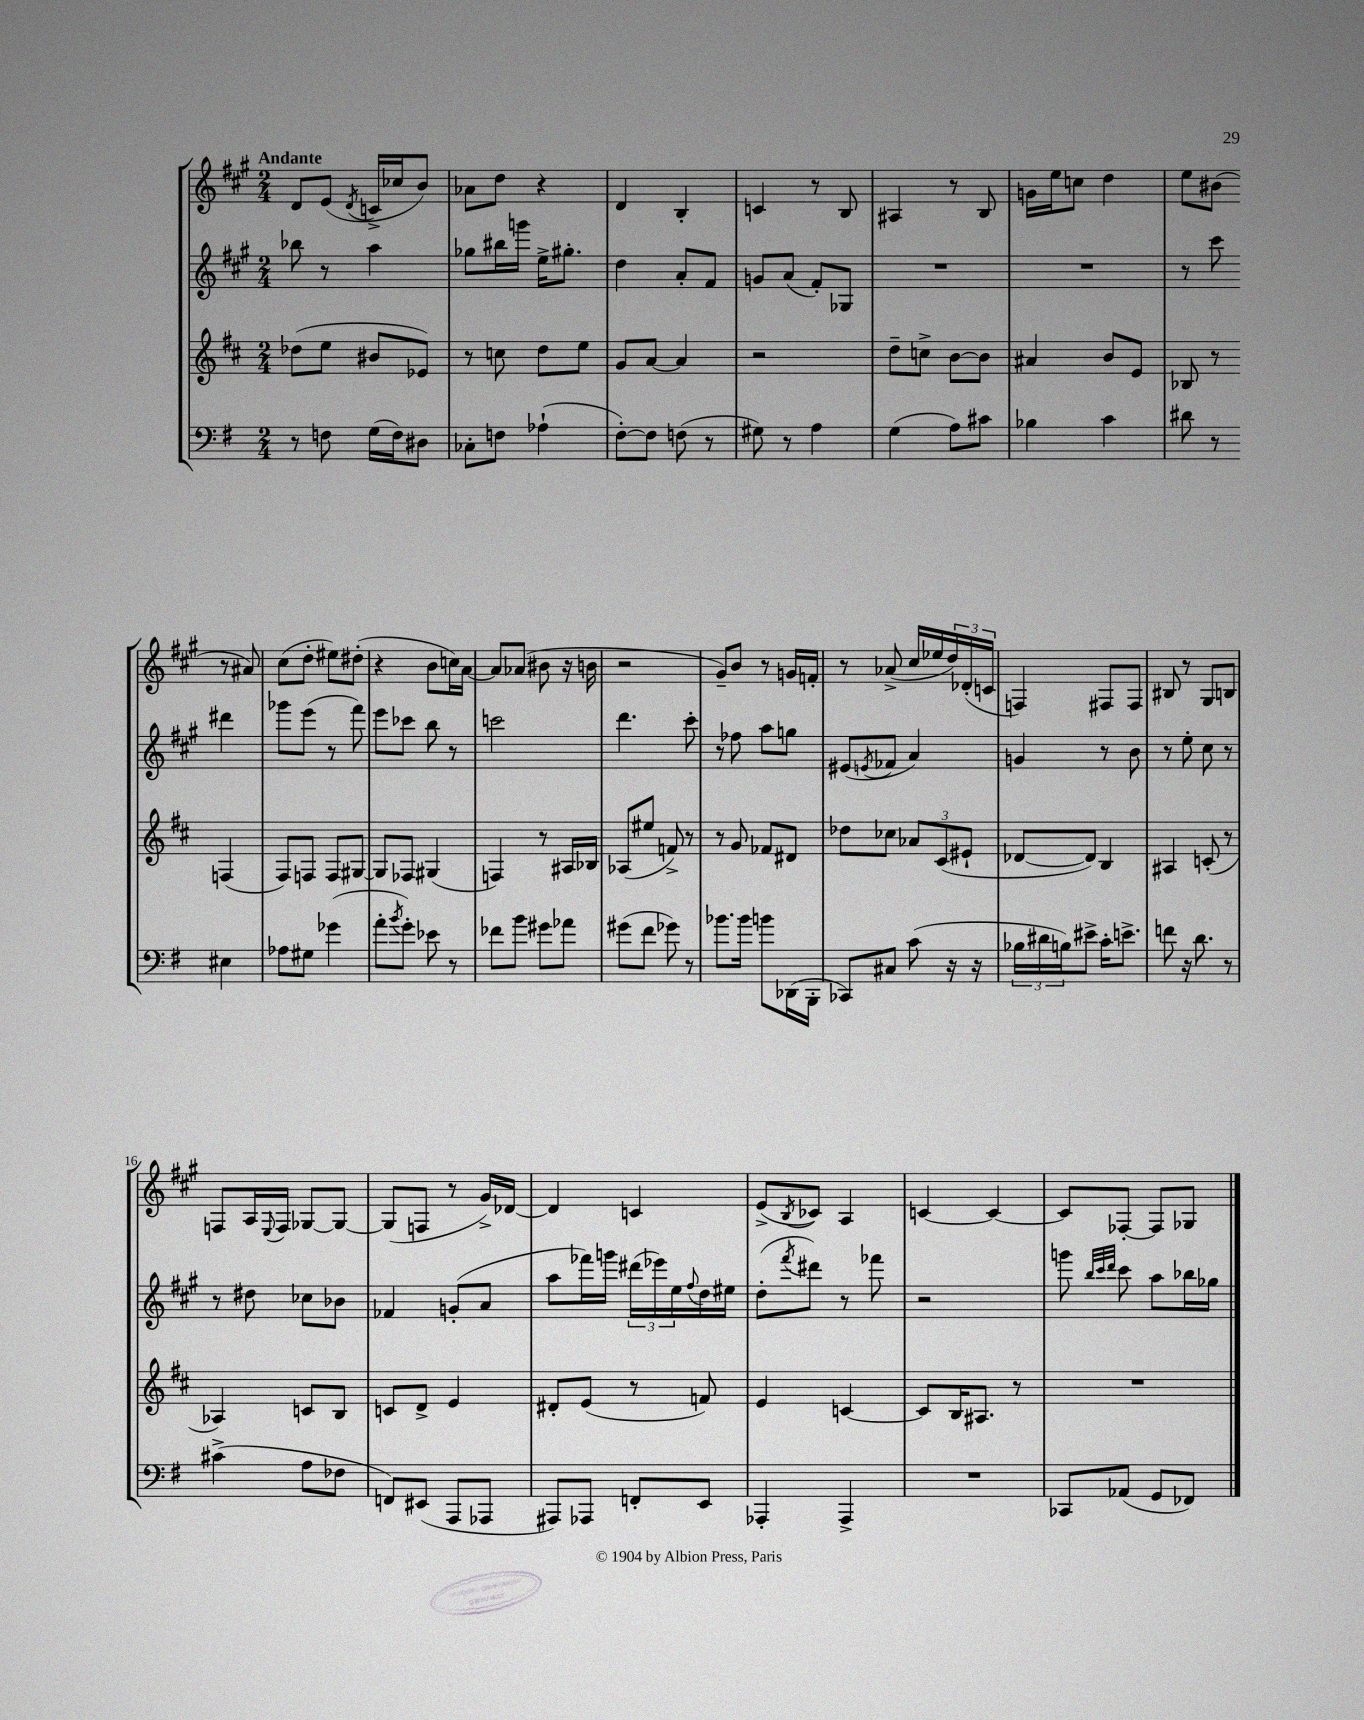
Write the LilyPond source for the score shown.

<<
\new StaffGroup <<
\new Staff = "s0" {
    \clef treble \key a \major \numericTimeSignature \time 2/4 \tempo "Andante"
    d'8 e'8( \acciaccatura { d'8 } c'16-> ces''16 b'8) |
    aes'8 d''8 r4 |
    d'4 b4-. |
    c'4 r8 b8 |
    ais4 r8 b8 |
    g'16 e''16 c''8 d''4 |
    e''8 bis'8( r8 ais'8) |
    cis''8( d''8-. eis''8) dis''8-.( |
    r4 b'8 c''16) a'16~ |
    a'8 aes'8( bis'8 r16 b'16 |
    r2 |
    gis'8--) b'8 r8 g'16 f'16-. |
    r8 aes'8->( cis''16 ees''16 \tuplet 3/2 { d''16) des'16-.( c'16 } |
    f4) fis8 fis8 |
    bis8 r8 gis8 b8 |
    f8 a16 \appoggiatura { e8 } f16 ges8~ ges8~ |
    ges8( f8 r8 gis'16->) des'16~ |
    des'4 c'4 |
    e'8->( \acciaccatura { b8 } ces'8) a4 |
    c'4~ c'4~ |
    c'8 fes8~-. fes8 ges8 \bar "|." |
}
\new Staff = "s1" {
    \clef treble \key a \major \numericTimeSignature \time 2/4
    bes''8 r8 a''4 |
    ges''8 bis''16 g'''16 e''16-> gis''8.-. |
    d''4 a'8-. fis'8 |
    g'8 a'8( fis'8-.) ges8 |
    R2 |
    R2 |
    r8 cis'''8 dis'''4 |
    ges'''8 e'''8( r8 fis'''8) |
    e'''8 ces'''8 b''8 r8 |
    c'''2 |
    d'''4. cis'''8-. |
    r8 fes''8 a''8 g''8 |
    eis'8( \acciaccatura { e'8 } fes'8 a'4) |
    g'4 r8 b'8 |
    r8 e''8-. cis''8 r8 |
    r8 dis''8 ces''8 bes'8 |
    fes'4 g'8-.( a'8 |
    a''8 fes'''16) g'''16 \tuplet 3/2 { dis'''16( ees'''16) e''16 } \appoggiatura { fis''8 } d''16 eis''16 |
    d''8-.( \acciaccatura { fis'''8 } dis'''8) r8 fes'''8 |
    r2 |
    g'''8 \grace { b''32 cis'''32 d'''32 } cis'''8 a''8 bes''16 ges''16 \bar "|." |
}
\new Staff = "s2" {
    \clef treble \key d \major \numericTimeSignature \time 2/4
    des''8( e''8 bis'8 ees'8) |
    r8 c''8 d''8 e''8 |
    g'8 a'8~ a'4 |
    r2 |
    d''8-- c''8-> b'8~ b'8 |
    ais'4 b'8 e'8 |
    bes8 r8 f4( |
    fis8) f8 f8 gis8~ |
    gis8 fes8 gis4( |
    f4) r8 ais16 bes16 |
    aes8( eis''8 f'8->) r8 |
    r8 g'8 fes'8 dis'8 |
    des''8 ces''8 \tuplet 3/2 { aes'8 cis'8( eis'8-! } |
    des'8~ des'8) b4 |
    ais4 c'8-.( r8 |
    aes4) c'8 b8 |
    c'8 d'8-> e'4 |
    dis'8-. e'8( r8 f'8) |
    e'4 c'4~ |
    c'8 b16 ais8. r8 |
    R2 \bar "|." |
}
\new Staff = "s3" {
    \clef bass \key g \major \numericTimeSignature \time 2/4
    r8 f8 g16( f16) dis8 |
    ces8-. f8 aes4-!( |
    fis8~-.) fis8 f8( r8 |
    gis8) r8 a4 |
    g4( a8) cis'8 |
    bes4 c'4 |
    dis'8 r8 eis4 |
    aes8 gis8 ges'4( |
    a'8-. \acciaccatura { b'8 } g'8-.) ees'8 r8 |
    fes'8 b'8 gis'8 aes'8 |
    gis'8( fis'8 ges'8) r8 |
    bes'8. bes'16 b'8 des,16( b,,16-. |
    ces,8) cis8 c'8( r16 r16 |
    \tuplet 3/2 { bes16 dis'16 b16) } eis'8-> c'16-. e'8.-> |
    f'8 r16 d'8. r8 |
    cis'4->( a8 fes8 |
    f,8) eis,8( a,,8 aes,,8 |
    ais,,8) aes,,8 f,8-. e,8 |
    aes,,4-. aes,,4-> |
    R2 |
    ces,8 aes,8( g,8 fes,8) \bar "|." |
}
>>
>>
